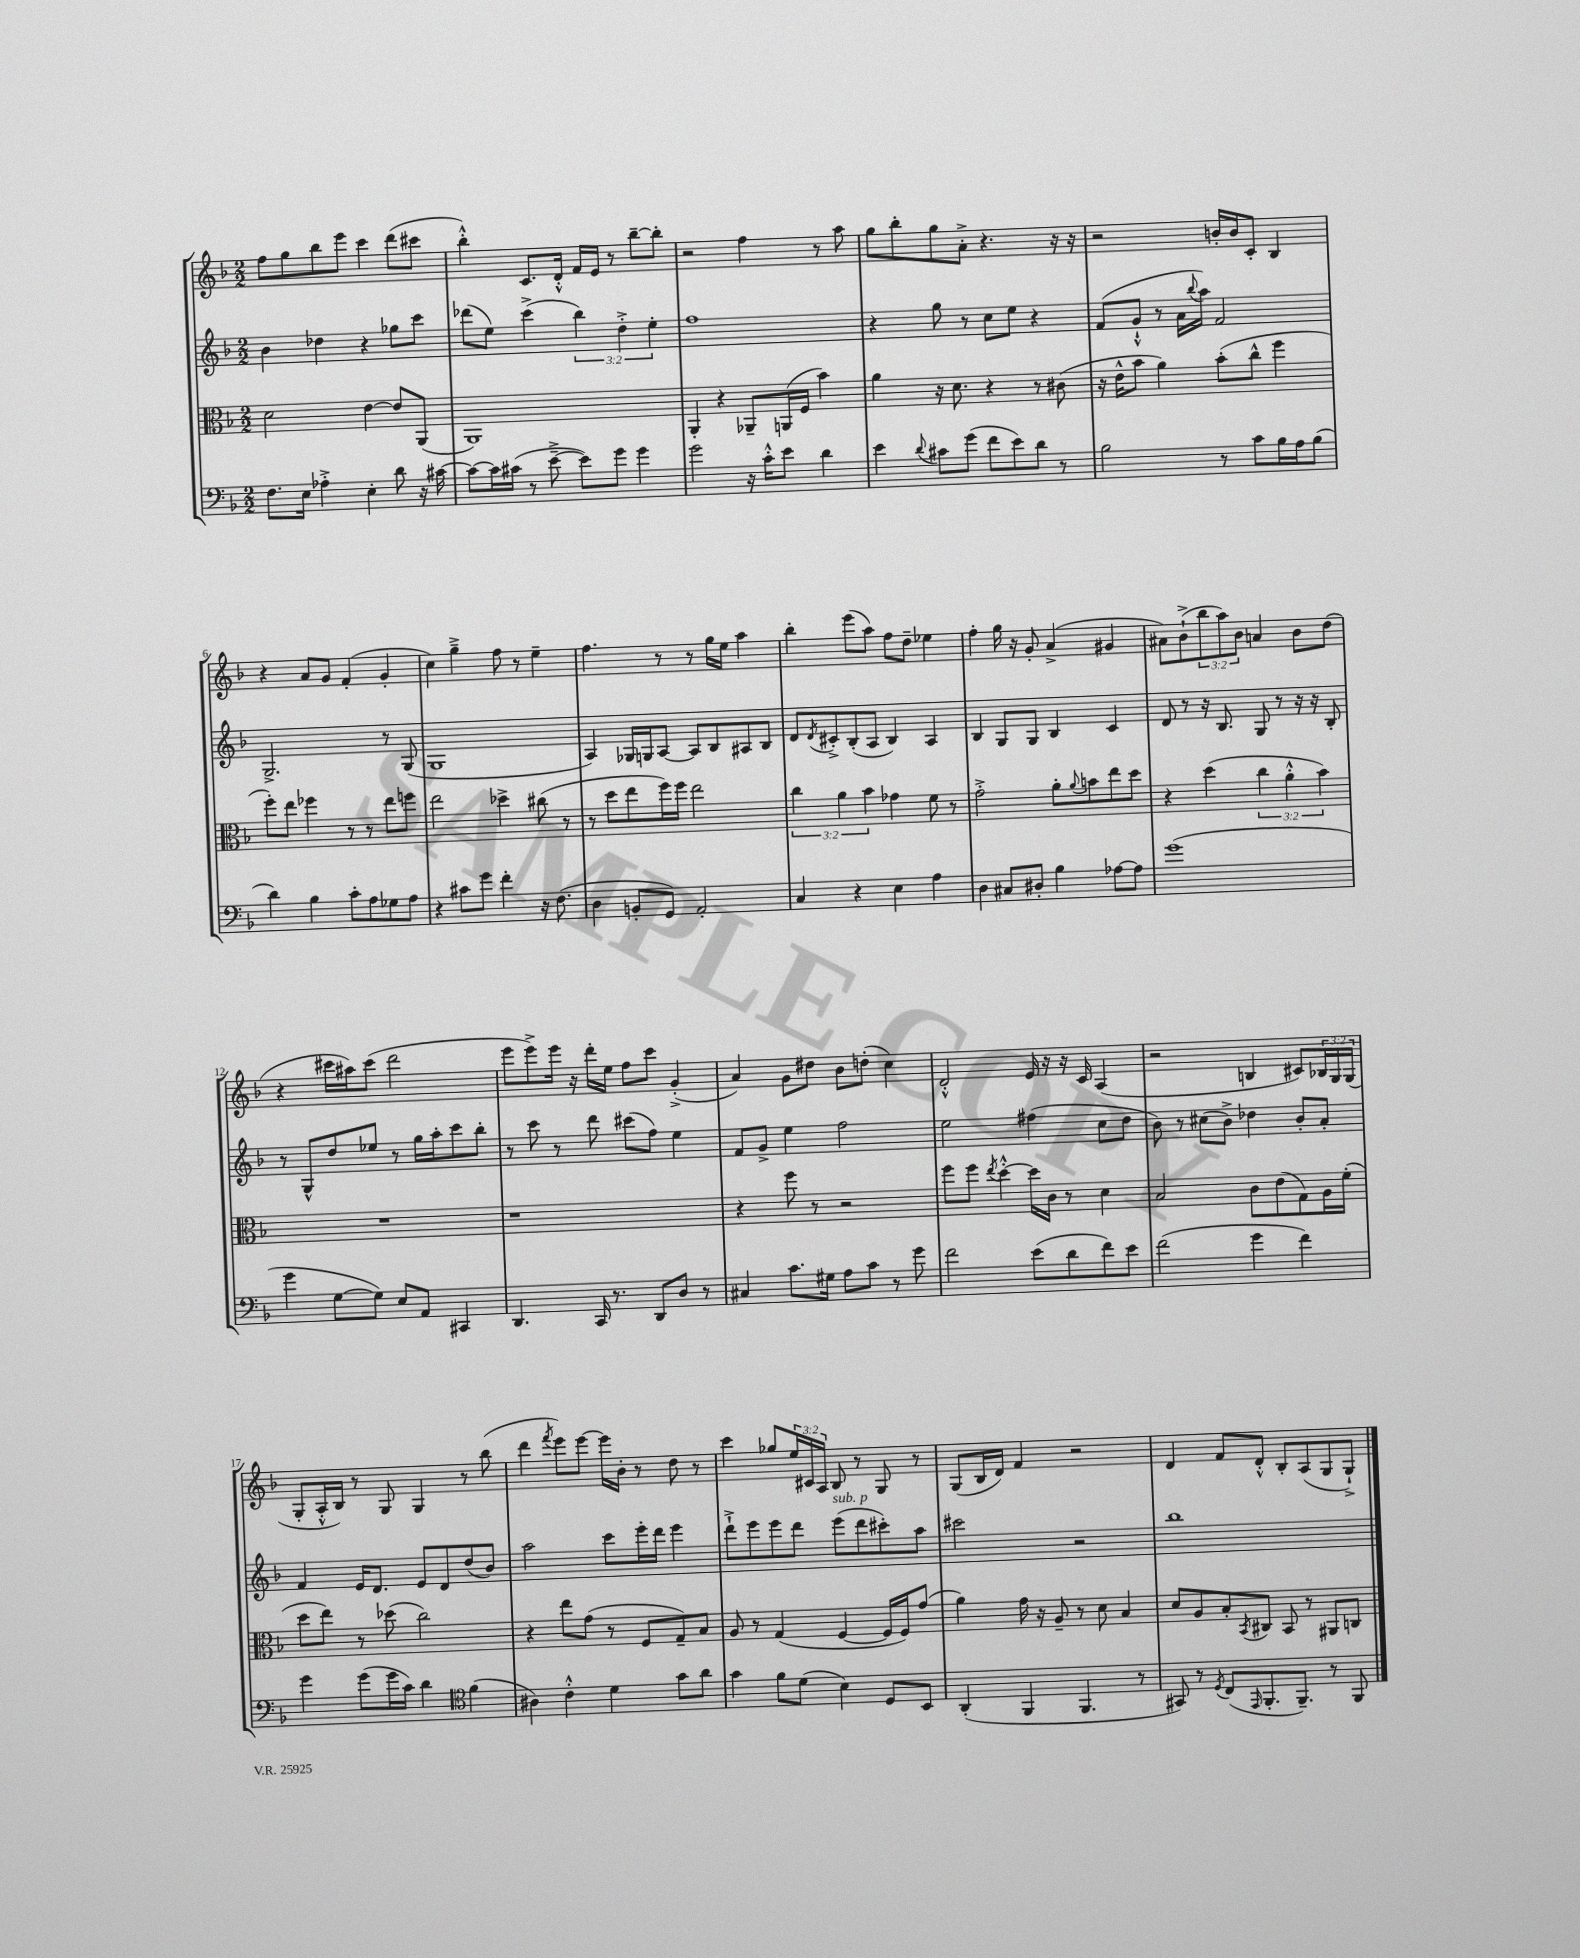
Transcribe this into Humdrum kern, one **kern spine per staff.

**kern	**kern	**kern	**kern
*part4	*part3	*part2	*part1
*staff4	*staff3	*staff2	*staff1
*clefF4	*clefC3	*clefG2	*clefG2
*k[b-]	*k[b-]	*k[b-]	*k[b-]
*M2/2	*M2/2	*M2/2	*M2/2
=1	=1	=1	=1
8.F\L	2d\	4b-\	8ff\L
.	.	.	8gg\
16E\Jk	.	.	.
4A-X'^\	.	4dd-X\	8bb-\
.	.	.	8eee\J
4E'\	[4e\	4r	4ccc\
8d\	8e/L]	8gg-X\L	(8ddd\L
16r	(8AA/J	8ccc\J	8ccc#X\J
[16c#X\	.	.	.
=2	=2	=2	=2
8c#\L_	1AA)	(8ddd-X\L	4bb-'^^\)
16c#\L]	.	8ee\J)	.
(16c#X\JJ	.	.	.
8r	.	(4ccc^\	8.c/L
[8e~^\	.	.	.
.	.	.	16d'^^/Jk
8e\L])	.	6bb-\)	16f/LL
.	.	.	16e/JJ
8g\J	.	.	8r
.	.	6dd'^\	.
4g\	.	.	[8bb-~\L
.	.	6ee'\	.
.	.	.	8bb-'\J]
=3	=3	=3	=3
2g\	4AA'/	1ff	2r
.	4r	.	.
16r	8AA-X~/L	.	4ff\
16c'^^\KL	.	.	.
8e\J	(16AAn/L	.	.
.	16F/JJ	.	.
4d\	4b-\)	.	8r
.	.	.	8aa\
=4	=4	=4	=4
4e\	4a\	4r	8gg\L
.	.	.	8bb-'\
8qqd/	.	.	.
8c#X\L	16r	8gg\	8gg\
.	8.d\	.	.
(8g\J	.	8r	8a'^\J
8f\L	4r	8cc\L	4.r
8e\)	.	8ee\J	.
8d\J	8r	4r	.
8r	(8c#X\	.	16r
.	.	.	16r
=5	=5	=5	=5
2B-\	16r	(8f/L	2r
.	16e^^\KL	.	.
.	8b-\J	8g`^^/J	.
.	4a\)	8r	.
.	.	16a\LL	.
.	.	8qqbb-/	.
.	.	16aa\JJ)	.
8r	(8b-'\L	2f/	16bn'/LL
.	.	.	16b/J
8c\L	8cc^^\J	.	8c'/J
16B-\L	4ff\	.	4B-/
16A\J	.	.	.
(8B-\J	.	.	.
!!LO:LB:g=z
=6	=6	=6	=6
4d\)	8ff'\L)	2.G^/	4r
.	8ee\J	.	.
4B-\	4ff-X\	.	8a/L
.	.	.	8g/J
8c'\L	8r	.	(4f'/
8A\	8r	.	.
8G-X\	8ee\L	8r	4g'/
8A\J	8ffn\J	(8G/	.
=7	=7	=7	=7
4r	2ee\	1G	4cc\)
8c#X\L	.	.	4gg~^\
8g\J	.	.	.
4f'\	4dd-X^\	.	8ff\
.	.	.	8r
16r	(8cc#X\	.	4ee~\
(8.F\	.	.	.
.	8r	.	.
=8	=8	=8	=8
4D\	8r	4A/)	4.ff\
.	8dd\L	.	.
8BBn'/L	8ee\	16G-X/LL	.
.	.	16Gn/J	.
8GG/J)	16ff\L)	[8A/J	8r
.	16ff\JJ	.	.
2AA'/	2ee\	8A/L]	8r
.	.	8B-/	16gg\LL
.	.	.	16ee\JJ
.	.	8A#X/	4aa\
.	.	8B-/J	.
=9	=9	=9	=9
4C/	6cc\	8d/L	4bb-'\
.	.	8qd/	.
.	.	8c#X'^/	.
.	6a\	.	.
4r	.	(8B-'/	(8eee\L
.	6b-\	.	.
.	.	8A/J	8aa\J)
4E\	4g-X\	4B-/)	8ff\L
.	.	.	8dd~\J
4A\	8f\	4A/	4ee-X\
.	8r	.	.
=10	=10	=10	=10
4D\	2g'^\	4B-/	4ff'\
8C#X/L	.	8G/L	16gg\
.	.	.	16r
8D#X'/J	.	8G/J	8g'/
4B-\	8a'\L	4B-/	(4a^/
.	8qqa/	.	.
.	8bn\	.	.
[8A-X\L	8ee\	4c/	4g#X/
8A-\J]	8dd\J	.	.
=11	=11	=11	=11
(1g	4r	8d/	8a#X\L)
.	.	8r	(8b-`^\
.	(4dd\	16r	12bb-\
.	.	8.B-/	.
.	.	.	12aa\)
.	.	.	12b-\J
.	6cc\	8G/	4an/
.	.	8r	.
.	6a'^^\	.	.
.	.	16r	8b-\L
.	.	16r	.
.	6b-\)	.	.
.	.	8B-'/	(8dd\J
!!LO:LB:g=z
=12	=12	=12	=12
4g\	1r	8r	4r
.	.	8G^^/L	.
[8G\L	.	8dd/	16ccc#X\LL
.	.	.	16aa#X\J)
8G\J])	.	8ee-X/J	(8ccc#\J
8E/L	.	8r	2ddd\
8AA/J	.	16gg\LL	.
.	.	16aa'\J	.
4CC#X/	.	8ccc\	.
.	.	8bb-'\J	.
=13	=13	=13	=13
4.DD/	1r	8r	8eee\L
.	.	8ccc\	8eee^\)
.	.	8r	16eee\Jk
.	.	.	16r
16CC/	.	8ddd\	16ddd'\LL
8.r	.	.	16ee\JJ
.	.	(8ccc#X\L	8ff\L
8DD/L	.	8ff\J)	8ccc\J
8D/J	.	4ee\	(4g'^/
8r	.	.	.
=14	=14	=14	=14
4C#X/	4r	8f/L	4a/)
.	.	8g^/J	.
8.c\L	8ff\	4ee\	8g\L
.	8r	.	8dd#X\J
16G#X\Jk	.	.	.
8A\L	2r	2ff\	8b-\L
8c\J	.	.	(8ddn'\J
8r	.	.	4cc\)
8g\	.	.	.
=15	=15	=15	=15
2f\	8ff\L	2ee\	2d'^^/
.	8ff\J	.	.
.	8qee/	.	.
.	[4dd'^^\	.	.
(8e\L	16dd\LL]	(4ff#X\	16e/
.	16c\JJ	.	16r
8d\	8r	.	16r
.	.	.	16c/
8f\)	4d\	8cc\L	(4A/
8e\J	.	8dd\J	.
=16	=16	=16	=16
(2f\	2B-/	8b-\)	2r
.	.	8r	.
.	.	(8cc#X\L	.
.	.	8b-^\J)	.
4g\	8c\L	4dd-X\	4Bn/
.	(8e\	.	.
4f\)	8G\)	8b-'/L	8c#X/L)
.	16A\L	8a'/J	24B-X/L
.	.	.	24G/
.	(16f'\JJ	.	.
.	.	.	(24G/JJ
!!LO:LB:g=z
=17	=17	=17	=17
4g\	8dd\L	4f/	8G'/L
.	8ee\J)	.	16A'^^/L
.	.	.	16B-/JJ)
(8g\L	8r	16e/KL	8r
.	.	8.d/J	.
16g\L	(8dd-X\	.	8G/
16c\JJ)	.	.	.
4d\	2cc\)	8e/L	4G/
.	.	8d/	.
*clefC4	*	*	*
(4f\	.	(8dd/	8r
.	.	8b-/J)	(8bb-\
=18	=18	=18	=18
4A#X\)	4r	2aa\	4ddd\
.	.	.	8qfff/
4c'^^\	8ee\L	.	8eee\L)
.	(8g\J	.	[8eee\J
4d\	8r	8ccc\L	16eee\LL]
.	.	.	16b-'\JJ
.	8F/L	16eee'\L	8r
.	.	16ddd\JJ	.
8g\L	8G~/)	4eee\	8dd\
8a\J	8B-/J	.	8r
=19	=19	=19	=19
4g\	8A/	8ddd`^\L	4ccc\
.	8r	8eee\	.
8f\L	(4G/	8eee\	8gg-X/L
(8d\J	.	8ddd\J	24ee/L
.	.	.	24c#X/
.	.	.	24A/JJ
!	!	!LO:TX:a:i:t=sub. p	!
4B-\)	[4F/	(8eee\L	8B-/
.	.	8ddd\	8r
8D/L	16F/LL]	8ccc#X'\)	8G/
.	16F/J)	.	.
8BB-/J	(8g/J	8aa\J	8r
=20	=20	=20	=20
(4AA'/	4a\)	2ccc#X\	(8G/L
.	.	.	16B-/L
.	.	.	16d/JJ)
4FF/	16g\	.	4f/
.	16r	.	.
.	8A~/	.	.
4.FF/	8r	2r	2r
.	8d\	.	.
.	4B-/	.	.
8r	.	.	.
=21	=21	=21	=21
8GG#X/)	8d/L	1bb-	4d/
8r	8A/	.	.
8qD/	.	.	.
(8C/L	8B-'/	.	8f/L
16qqEE/	8qBB-/	.	.
8.FF'/	8C#X/J	.	8d'^^/J
.	8BB-/	.	8B-'/L
8.FF~/J)	.	.	.
.	8r	.	(8A/
8r	8AA#X/L	.	8G/
8FF/	8Cn/J	.	8G`^/J)
==	==	==	==
*-	*-	*-	*-
